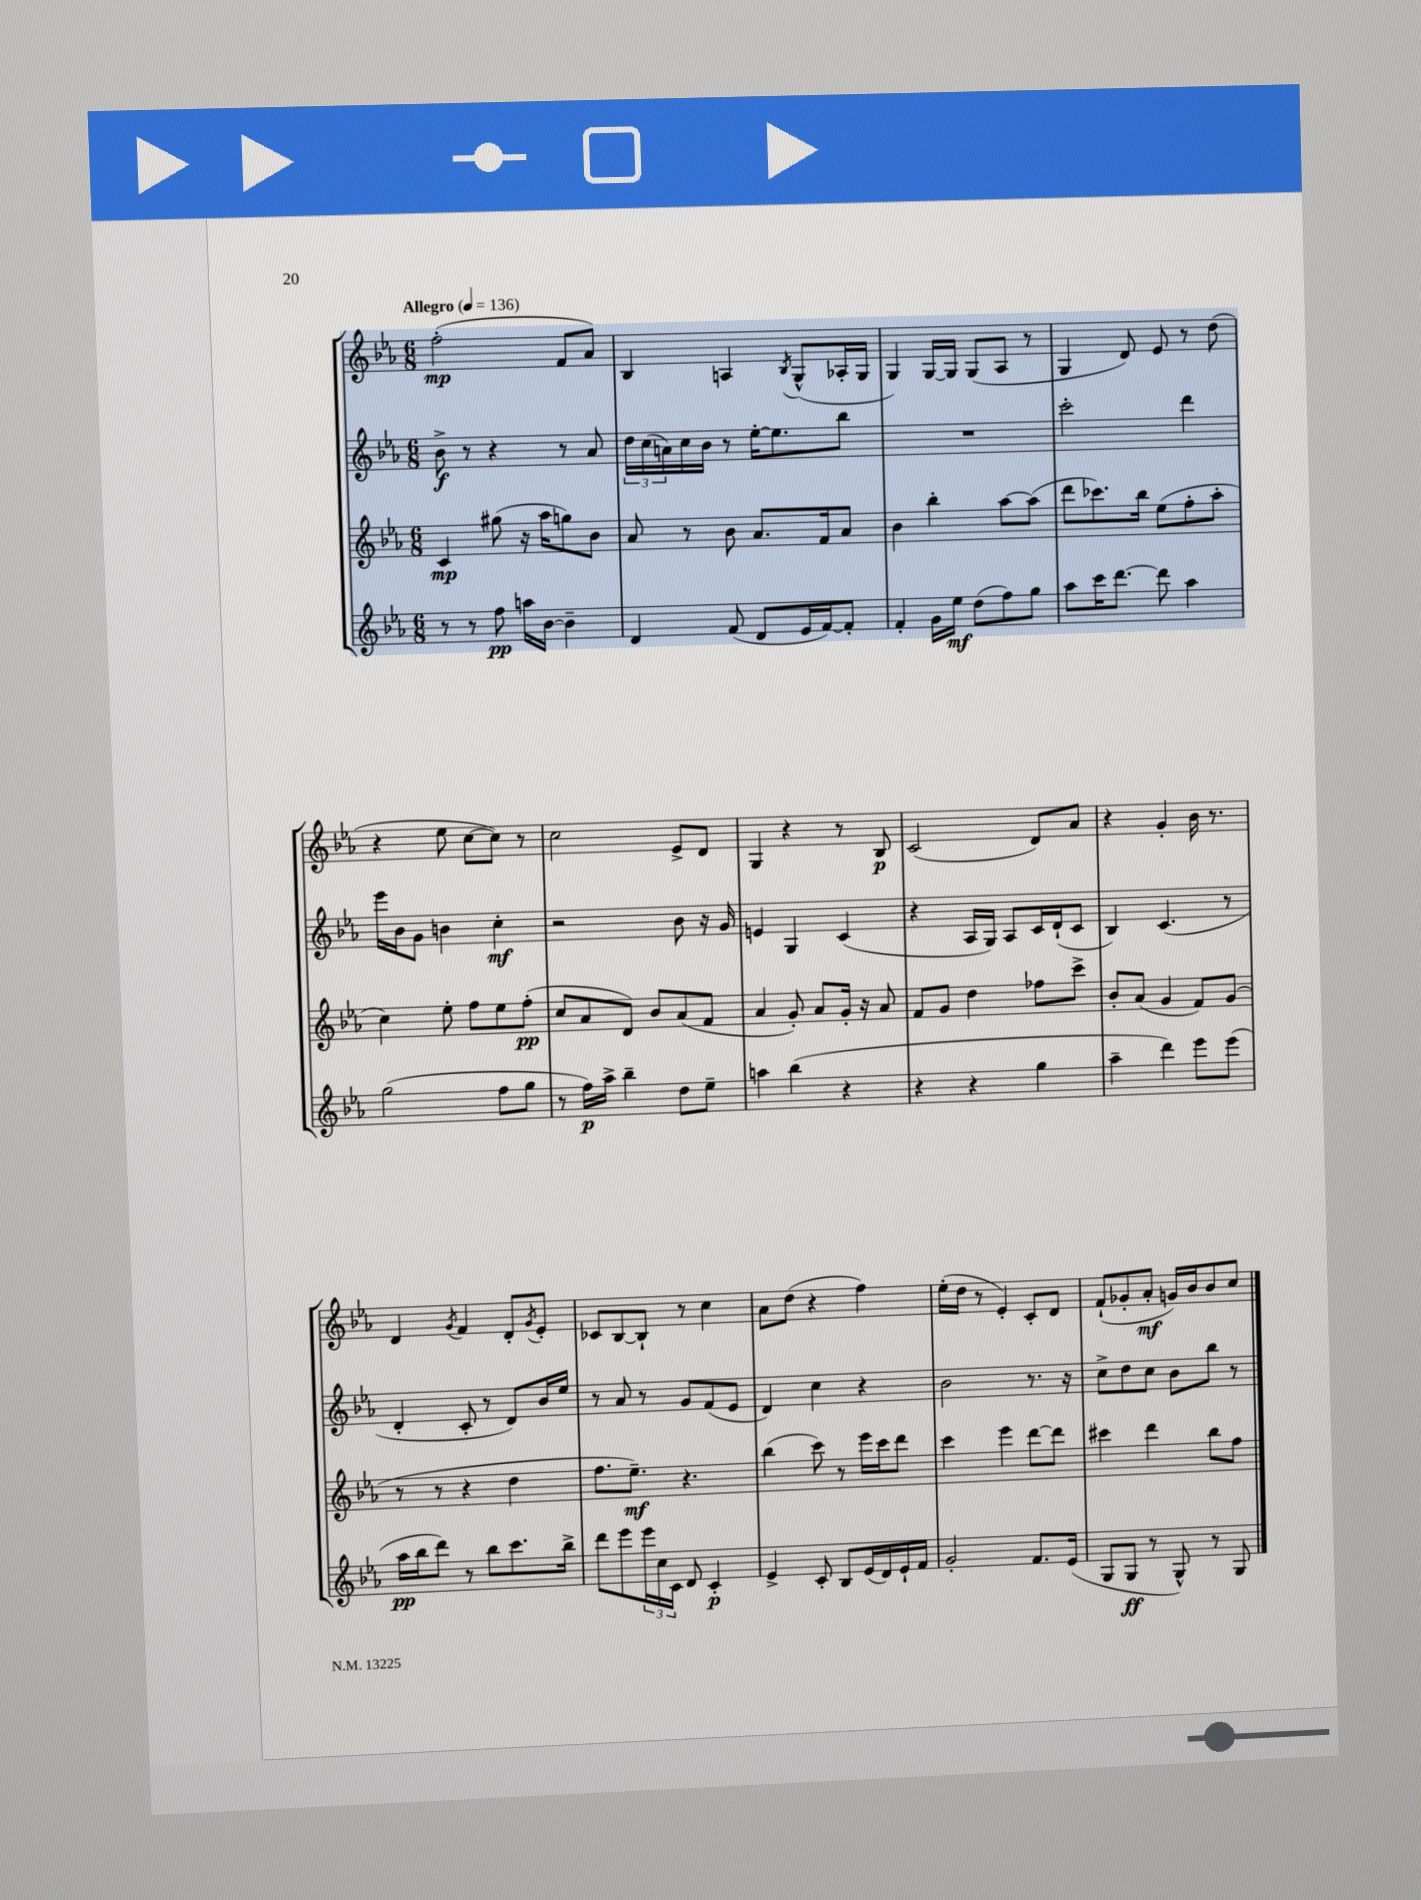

**kern	**dynam	**kern	**dynam	**kern	**dynam	**kern	**dynam
*part4	*part4	*part3	*part3	*part2	*part2	*part1	*part1
*staff4	*staff4	*staff3	*staff3	*staff2	*staff2	*staff1	*staff1
*clefG2	*	*clefG2	*	*clefG2	*	*clefG2	*
*k[b-e-a-]	*	*k[b-e-a-]	*	*k[b-e-a-]	*	*k[b-e-a-]	*
*M6/8	*	*M6/8	*	*M6/8	*	*M6/8	*
*MM136	*	*MM136	*	*MM136	*	*MM136	*
=1	=1	=1	=1	=1	=1	=1	=1
!	!	!	!	!	!	!LO:TX:a:B:t=Allegro	!
8r	.	4c/	mp	8b-^\	f	(2ff'\	mp
8r	.	.	.	8r	.	.	.
8ff\	pp	(8gg#X\	.	4r	.	.	.
16aan\LL	.	16r	.	.	.	.	.
[16b-\JJ	.	16aa-\KL	.	.	.	.	.
4b-~\]	.	8ggn\)	.	8r	.	8f/L	.
.	.	8b-\J	.	8a-/	.	8a-/J)	.
=2	=2	=2	=2	=2	=2	=2	=2
4d/	.	8a-/	.	24dd\LL	.	4B-/	.
.	.	.	.	(24cc\	.	.	.
.	.	.	.	24an\)	.	.	.
.	.	8r	.	16cc\	.	.	.
.	.	.	.	16b-\JJ	.	.	.
(8f/	.	8b-\	.	8r	.	4An/	.
8d/L	.	8.a-/L	.	[16ee-'\KL	.	.	.
.	.	.	.	8.ee-\]	.	.	.
.	.	.	.	.	.	8qB-/	.
16e-/L	.	.	.	.	.	(8G^^/L	.
[16f/J)	.	16f/k	.	.	.	.	.
8f'/J]	.	8a-/J	.	8bb-\J	.	16A-X'/L	.
.	.	.	.	.	.	16G/JJ	.
=3	=3	=3	=3	=3	=3	=3	=3
4f'/	.	4b-\	.	2.r	.	4G/)	.
16g\LL	.	4bb-'\	.	.	.	[16G/LL	.
16ee-\JJ	mf	.	.	.	.	16G/JJ]	.
(8dd\L	.	.	.	.	.	(8G/L	.
8ff\)	.	[8aa-\L	.	.	.	8A-/J	.
8gg\J	.	(8aa-\J]	.	.	.	8r	.
=4	=4	=4	=4	=4	=4	=4	=4
8aa-\L	.	8ddd\L	.	2ccc'\	.	4G/	.
16ccc\K	.	8.ccc-X\)	.	.	.	.	.
[8.ddd\J	.	.	.	.	.	.	.
.	.	.	.	.	.	8d/)	.
.	.	16bb-\Jk	.	.	.	.	.
8ddd\]	.	(8ee-\L	.	.	.	8e-/	.
4aa-\	.	8ff'\	.	4ddd\	.	8r	.
.	.	8aa-'\J	.	.	.	(8dd\	.
!!LO:LB:g=z
=5	=5	=5	=5	=5	=5	=5	=5
(2gg\	.	4cc\)	.	16eee-\LL	.	4r	.
.	.	.	.	16b-\J	.	.	.
.	.	.	.	8g\J	.	.	.
.	.	8ee-'\	.	4bn\	.	8ee-\	.
.	.	8ff\L	.	.	.	[8cc\L	.
8ff\L	.	8ee-\	.	4cc'\	mf	8cc\J])	.
8gg\J	.	(8ff'\J	pp	.	.	8r	.
=6	=6	=6	=6	=6	=6	=6	=6
8r	.	8cc/L	.	2r	.	2cc\	.
16ff\LL)	p	8a-/	.	.	.	.	.
16aa-^\JJ	.	.	.	.	.	.	.
4bb-~\	.	8d/J)	.	.	.	.	.
.	.	8b-/L	.	.	.	.	.
8dd\L	.	(8a-/	.	8b-\	.	8e-^/L	.
8ee-~\J	.	8f/J	.	16r	.	8d/J	.
.	.	.	.	16g/	.	.	.
=7	=7	=7	=7	=7	=7	=7	=7
4aan\	.	4a-/	.	4en/	.	4G/	.
(4bb-\	.	8g'/)	.	4G/	.	4r	.
.	.	8a-/L	.	.	.	.	.
4r	.	16g'/Jk	.	(4c/	.	8r	.
.	.	16r	.	.	.	.	.
.	.	8a-/	.	.	.	8B-/	p
=8	=8	=8	=8	=8	=8	=8	=8
4r	.	8f/L	.	4r	.	(2c/	.
.	.	8g/J	.	.	.	.	.
4r	.	4dd\	.	16A-/LL	.	.	.
.	.	.	.	16G/JJ)	.	.	.
.	.	.	.	8A-/L	.	.	.
4gg\	.	8ff-X\L	.	16c/L	.	8d/L)	.
.	.	.	.	(16d`/J	.	.	.
.	.	8ccc^\J	.	8c/J	.	8a-/J	.
=9	=9	=9	=9	=9	=9	=9	=9
4aa-~\	.	8b-'/L	.	4B-/)	.	4r	.
.	.	(8a-/J	.	.	.	.	.
4ddd\)	.	4g/	.	(4.c/	.	4g'/	.
8eee-\L	.	8f/L)	.	.	.	16b-\	.
.	.	.	.	.	.	8.r	.
(8eee-\J	.	(8g/J	.	8r	.	.	.
!!LO:LB:g=z
=10	=10	=10	=10	=10	=10	=10	=10
16aa-\LL	pp	8r	.	4d'/	.	4d/	.
16bb-\J	.	.	.	.	.	.	.
8ddd\J)	.	8r	.	.	.	.	.
.	.	.	.	.	.	8qg/	.
8r	.	4r	.	8c'/	.	4f/	.
8bb-\L	.	.	.	8r	.	.	.
8.ccc\	.	4dd\	.	8d/L)	.	8d'/L	.
.	.	.	.	.	.	8qg/	.
.	.	.	.	16b-/L	.	8e-'/J	.
16bb-^\Jk	.	.	.	16ee-/JJ	.	.	.
=11	=11	=11	=11	=11	=11	=11	=11
8ddd\L	.	8.ff\L	.	8r	.	8c-X/L	.
8eee-\	.	.	.	8a-/	.	[8B-/	.
.	.	8.ee-~\J)	mf	.	.	.	.
24eee-\L	.	.	.	8r	.	8B-`/J]	.
24cc\	.	.	.	.	.	.	.
24c\JJ	.	.	.	.	.	.	.
8d/	.	4.r	.	8g/L	.	8r	.
4c'/	p	.	.	(8f/	.	4cc\	.
.	.	.	.	8e-/J	.	.	.
=12	=12	=12	=12	=12	=12	=12	=12
4e-^/	.	(4bb-\	.	4d/)	.	8a-\L	.
.	.	.	.	.	.	(8dd\J	.
8c'/	.	8ccc\)	.	4cc\	.	4r	.
8B-/L	.	8r	.	.	.	.	.
(16e-/L	.	16eee-\LL	.	4r	.	4ff\)	.
16d/)	.	16ccc\J	.	.	.	.	.
16e-`/	.	8ddd\J	.	.	.	.	.
16f/JJ	.	.	.	.	.	.	.
=13	=13	=13	=13	=13	=13	=13	=13
2g'/	.	4ccc\	.	2b-\	.	(16ee-'\LL	.
.	.	.	.	.	.	16dd\JJ	.
.	.	.	.	.	.	8r	.
.	.	4eee-\	.	.	.	4e-'/)	.
8.f/L	.	[8ddd\L	.	8.r	.	8c'/L	.
.	.	8ddd\J]	.	.	.	8d/J	.
(16e-/Jk	.	.	.	16r	.	.	.
=14	=14	=14	=14	=14	=14	=14	=14
8G/L	.	4ccc#X\	.	8cc^\L	.	(8f`/L	.
8G/J	ff	.	.	8dd\	.	8g-X'/	.
8r	.	4ddd\	.	8cc\J	.	8a-'/J	mf
8G^^/)	.	.	.	8b-\L	.	16gn/LL)	.
.	.	.	.	.	.	16b-/J	.
8r	.	8bb-\L	.	8bb-\J	.	8b-/	.
8G/	.	8ff\J	.	8r	.	8cc/J	.
==	==	==	==	==	==	==	==
*-	*-	*-	*-	*-	*-	*-	*-
